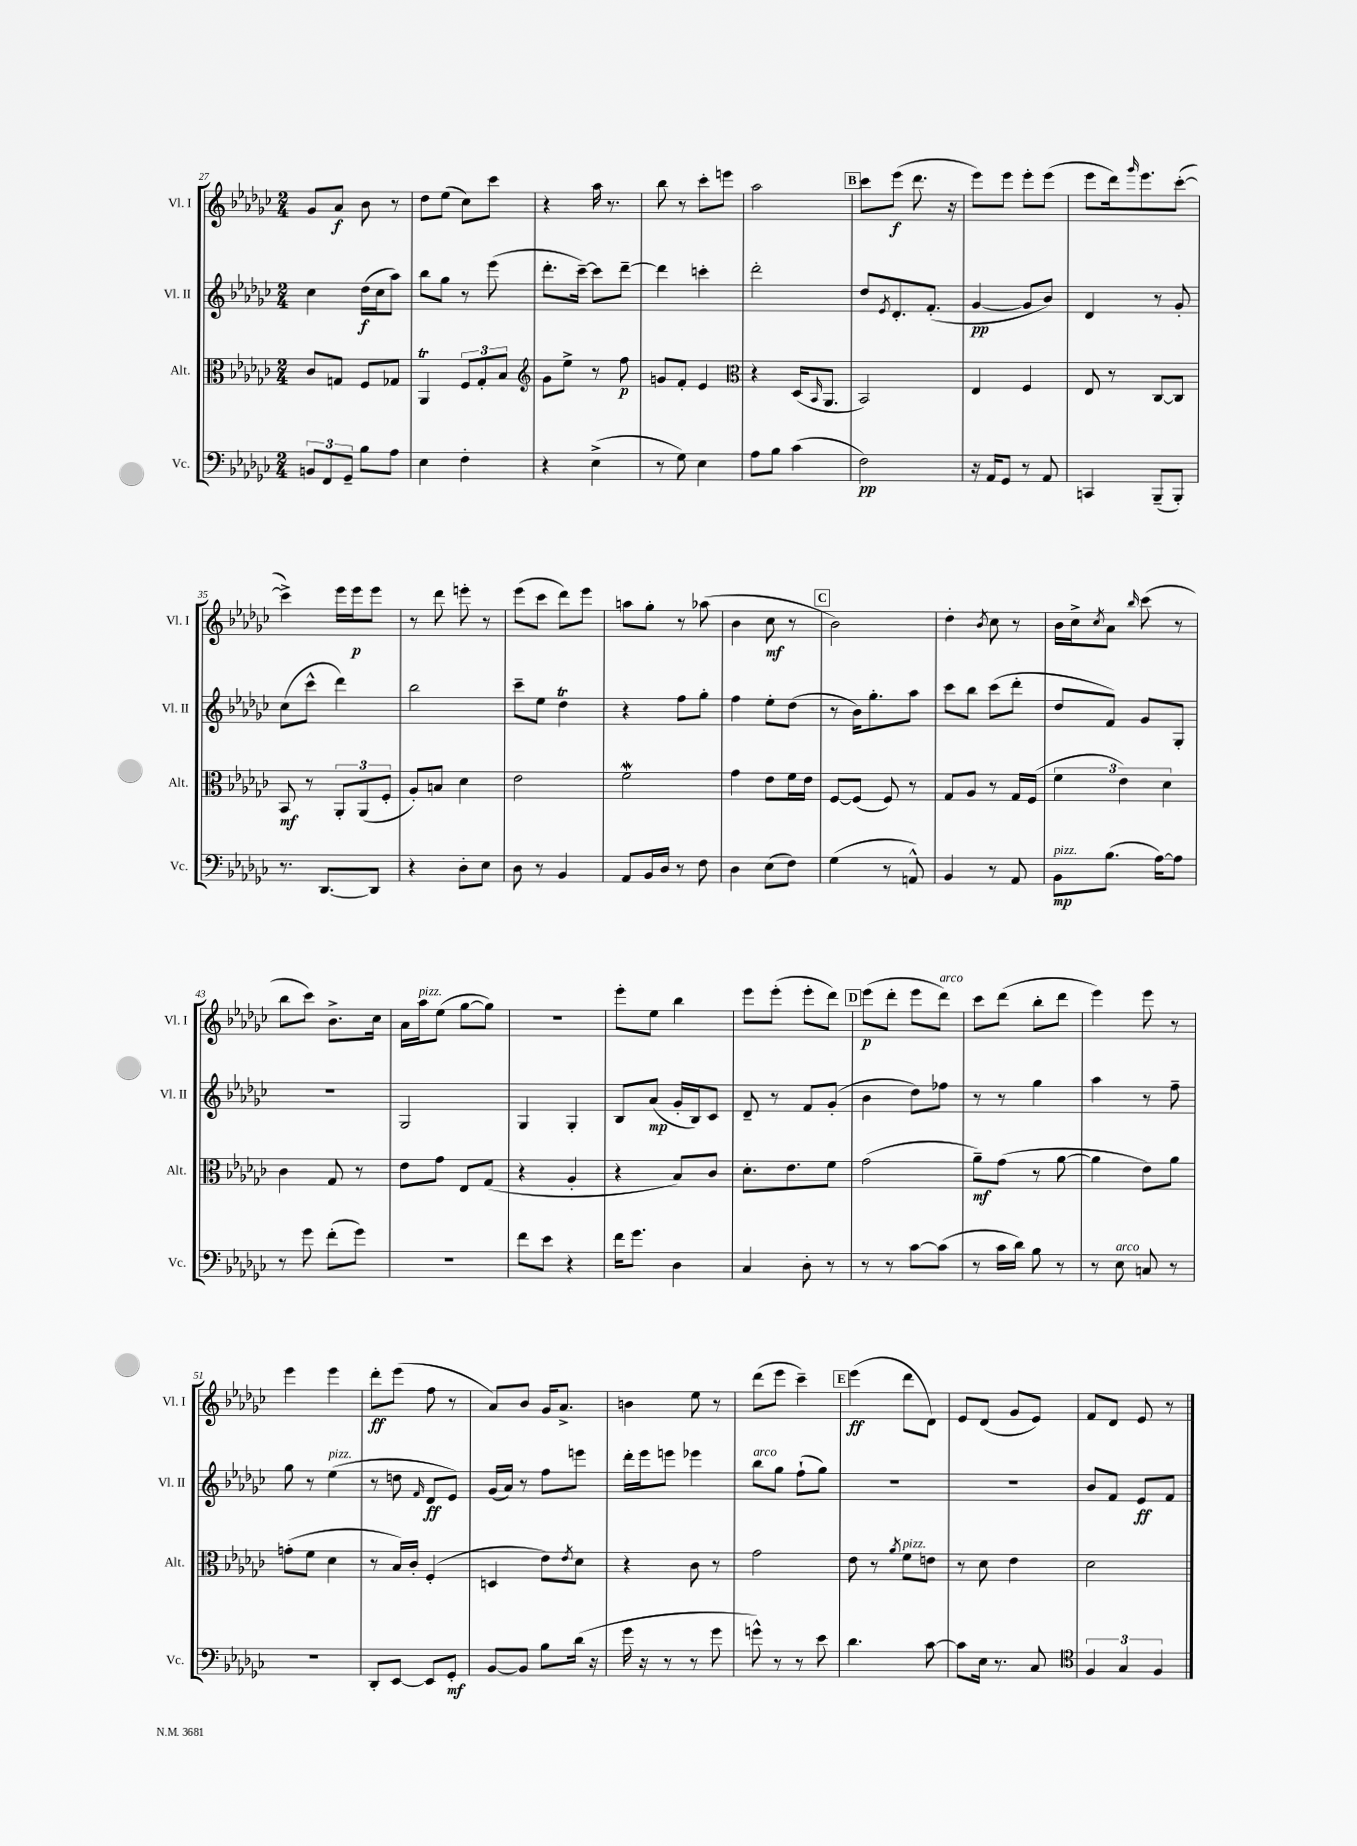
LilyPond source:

<<
\new StaffGroup <<
\new Staff = "s0" \with { instrumentName = "Vl. I" shortInstrumentName = "Vl. I" } {
    \clef treble \key ges \major \numericTimeSignature \time 2/4
    ges'8 aes'8\f bes'8 r8 |
    des''8 ees''8( ces''8) ces'''8 |
    r4 aes''16 r8. |
    bes''8 r8 ces'''8-. e'''8 |
    aes''2 |
    \mark \markup { \box "B" } ces'''8 ees'''8\f( des'''8. r16 |
    ees'''8) ees'''8 ees'''8-. ees'''8( |
    ees'''8 des'''16) \grace { ges'''16 } ees'''8. ces'''8~-.( |
    ces'''4->) ees'''16 ees'''16\p ees'''8 |
    r8 des'''8 e'''8-. r8 |
    ees'''8( ces'''8 des'''8) ees'''8 |
    a''8 ges''8-. r8 aes''8( |
    bes'4 ces''8\mf r8 |
    \mark \markup { \box "C" } bes'2) |
    des''4-. \acciaccatura { bes'8 } ces''8 r8 |
    bes'16 ces''16-> \acciaccatura { ces''8 } aes'8 \grace { bes''16 } ces'''8( r8 |
    bes''8 ces'''8) bes'8.-> ces''16 |
    aes'16 aes''16^\markup { \italic "pizz." } ees''8( ges''8~ ges''8) |
    R2 |
    ees'''8-. ees''8 bes''4 |
    ees'''8 ees'''8-.( ees'''8-. des'''8) |
    \mark \markup { \box "D" } ees'''8\p( des'''8-. ees'''8 des'''8^\markup { \italic "arco" }) |
    ces'''8 des'''8( bes''8-. des'''8 |
    ees'''4) ees'''8 r8 |
    ees'''4 ees'''4 |
    des'''8-.\ff ees'''8( f''8 r8 |
    aes'8) bes'8 ges'16 aes'8.-> |
    b'4 ees''8 r8 |
    des'''8( ees'''8 ces'''4--) |
    \mark \markup { \box "E" } ees'''4\ff( des'''8 des'8) |
    ees'8 des'8( ges'8 ees'8) |
    f'8 des'8 ees'8 r8 \bar "|." |
}
\new Staff = "s1" \with { instrumentName = "Vl. II" shortInstrumentName = "Vl. II" } {
    \clef treble \key ges \major \numericTimeSignature \time 2/4
    ces''4 des''16\f( ces''16 aes''8) |
    bes''8 ges''8 r8 ees'''8( |
    des'''8.-. ces'''16~--) ces'''8 des'''8~-- |
    des'''4 c'''4-. |
    des'''2-. |
    \mark \markup { \box "B" } des''8 \acciaccatura { ees'8 } des'8.-. f'8.-.( |
    ges'4~\pp ges'8 bes'8) |
    des'4 r8 ges'8-. |
    ces''8( ces'''8-^ des'''4) |
    bes''2 |
    ces'''8-- ees''8 des''4\trill |
    r4 f''8 ges''8-. |
    f''4 ees''8-. des''8( |
    \mark \markup { \box "C" } r8 bes'16) ges''8.-. aes''8 |
    ces'''8 bes''8 ces'''8( des'''8-. |
    des''8 f'8) ges'8 ges8-. |
    R2 |
    ges2 |
    ges4 ges4-. |
    bes8 aes'8\mp( ges'16-. bes16) ces'8 |
    des'8-- r8 f'8 ges'8-.( |
    \mark \markup { \box "D" } bes'4 des''8) fes''8 |
    r8 r8 ges''4 |
    aes''4 r8 f''8-- |
    ges''8 r8 ees''4^\markup { \italic "pizz." }( |
    r8 d''8 \grace { f'16 } des'8\ff ees'8) |
    ges'16( aes'16) r8 f''8 e'''8 |
    des'''16-. ees'''16 e'''8 ees'''4 |
    bes''8^\markup { \italic "arco" } ges''8 f''8-!( ges''8) |
    \mark \markup { \box "E" } R2 |
    R2 |
    bes'8 f'8 ees'8\ff f'8 \bar "|." |
}
\new Staff = "s2" \with { instrumentName = "Alt." shortInstrumentName = "Alt." } {
    \clef alto \key ges \major \numericTimeSignature \time 2/4
    ces'8 g8 f8 ges8 |
    aes,4\trill \tuplet 3/2 { f8 ges8-. bes8 } |
    \clef treble ges'8 ees''8-> r8 f''8\p |
    g'8 f'8-. ees'4 |
    \clef alto r4 des16( \grace { bes,16 } aes,8. |
    \mark \markup { \box "B" } bes,2) |
    ees4 f4 |
    ees8 r8 ces8~ ces8 |
    bes,8\mf r8 \tuplet 3/2 { aes,8-. aes,8( f8-. } |
    aes8-.) b8 des'4 |
    ees'2 |
    f'2\mordent |
    ges'4 ees'8 f'16 ees'16 |
    \mark \markup { \box "C" } f8~ f8( f8) r8 |
    ges8 aes8 r8 ges16 f16( |
    \tuplet 3/2 { f'4 ees'4) des'4 } |
    ces'4 ges8 r8 |
    ees'8 ges'8 ees8 ges8( |
    r4 aes4-. |
    r4 bes8) ces'8 |
    des'8.-. ees'8. f'8 |
    \mark \markup { \box "D" } ges'2( |
    aes'8--\mf) ges'8( r8 aes'8~ |
    aes'4 ees'8) aes'8 |
    g'8-.( f'8 des'4 |
    r8 bes16) ces'16-. f4-.( |
    d4 ees'8) \acciaccatura { ees'8 } des'8 |
    r4 ces'8 r8 |
    ges'2 |
    \mark \markup { \box "E" } ees'8 r8 \acciaccatura { aes'8 } f'8^\markup { \italic "pizz." } e'8 |
    r8 des'8 ees'4 |
    des'2 \bar "|." |
}
\new Staff = "s3" \with { instrumentName = "Vc." shortInstrumentName = "Vc." } {
    \clef bass \key ges \major \numericTimeSignature \time 2/4
    \tuplet 3/2 { b,8 f,8 ges,8-- } bes8 aes8 |
    ees4 f4-. |
    r4 ees4->( |
    r8 ges8) ees4 |
    aes8 bes8 ces'4( |
    \mark \markup { \box "B" } f2\pp) |
    r16 aes,16 ges,8 r8 aes,8 |
    c,4 bes,,8--( bes,,8-.) |
    r8. des,8.~ des,8 |
    r4 des8-. ees8 |
    des8 r8 bes,4 |
    aes,8 bes,16 des16 r8 f8 |
    des4 ees8( f8) |
    \mark \markup { \box "C" } ges4( r8 a,8-^) |
    bes,4 r8 aes,8 |
    bes,8\mp^\markup { \italic "pizz." } bes8.( aes16~) aes8 |
    r8 ges'8 f'8-.( ges'8) |
    R2 |
    f'8 ees'8 r4 |
    f'16 ges'8. des4 |
    ces4 des8-. r8 |
    \mark \markup { \box "D" } r8 r8 ces'8~ ces'8( |
    r8 ces'16 des'16) bes8 r8 |
    r8 ees8^\markup { \italic "arco" } c8 r8 |
    r2 |
    des,8-. ees,8~ ees,8 ges,8-.\mf |
    bes,8~ bes,8 bes8 des'16( r16 |
    ges'16 r16 r8 r8 ges'8 |
    g'8-^) r8 r8 ees'8 |
    \mark \markup { \box "E" } des'4. ces'8~ |
    ces'8 ees16 r8. ces8 |
    \clef tenor \tuplet 3/2 { f4 ges4 f4 } \bar "|." |
}
>>
>>
\layout { \context { \Score currentBarNumber = #27 } }
